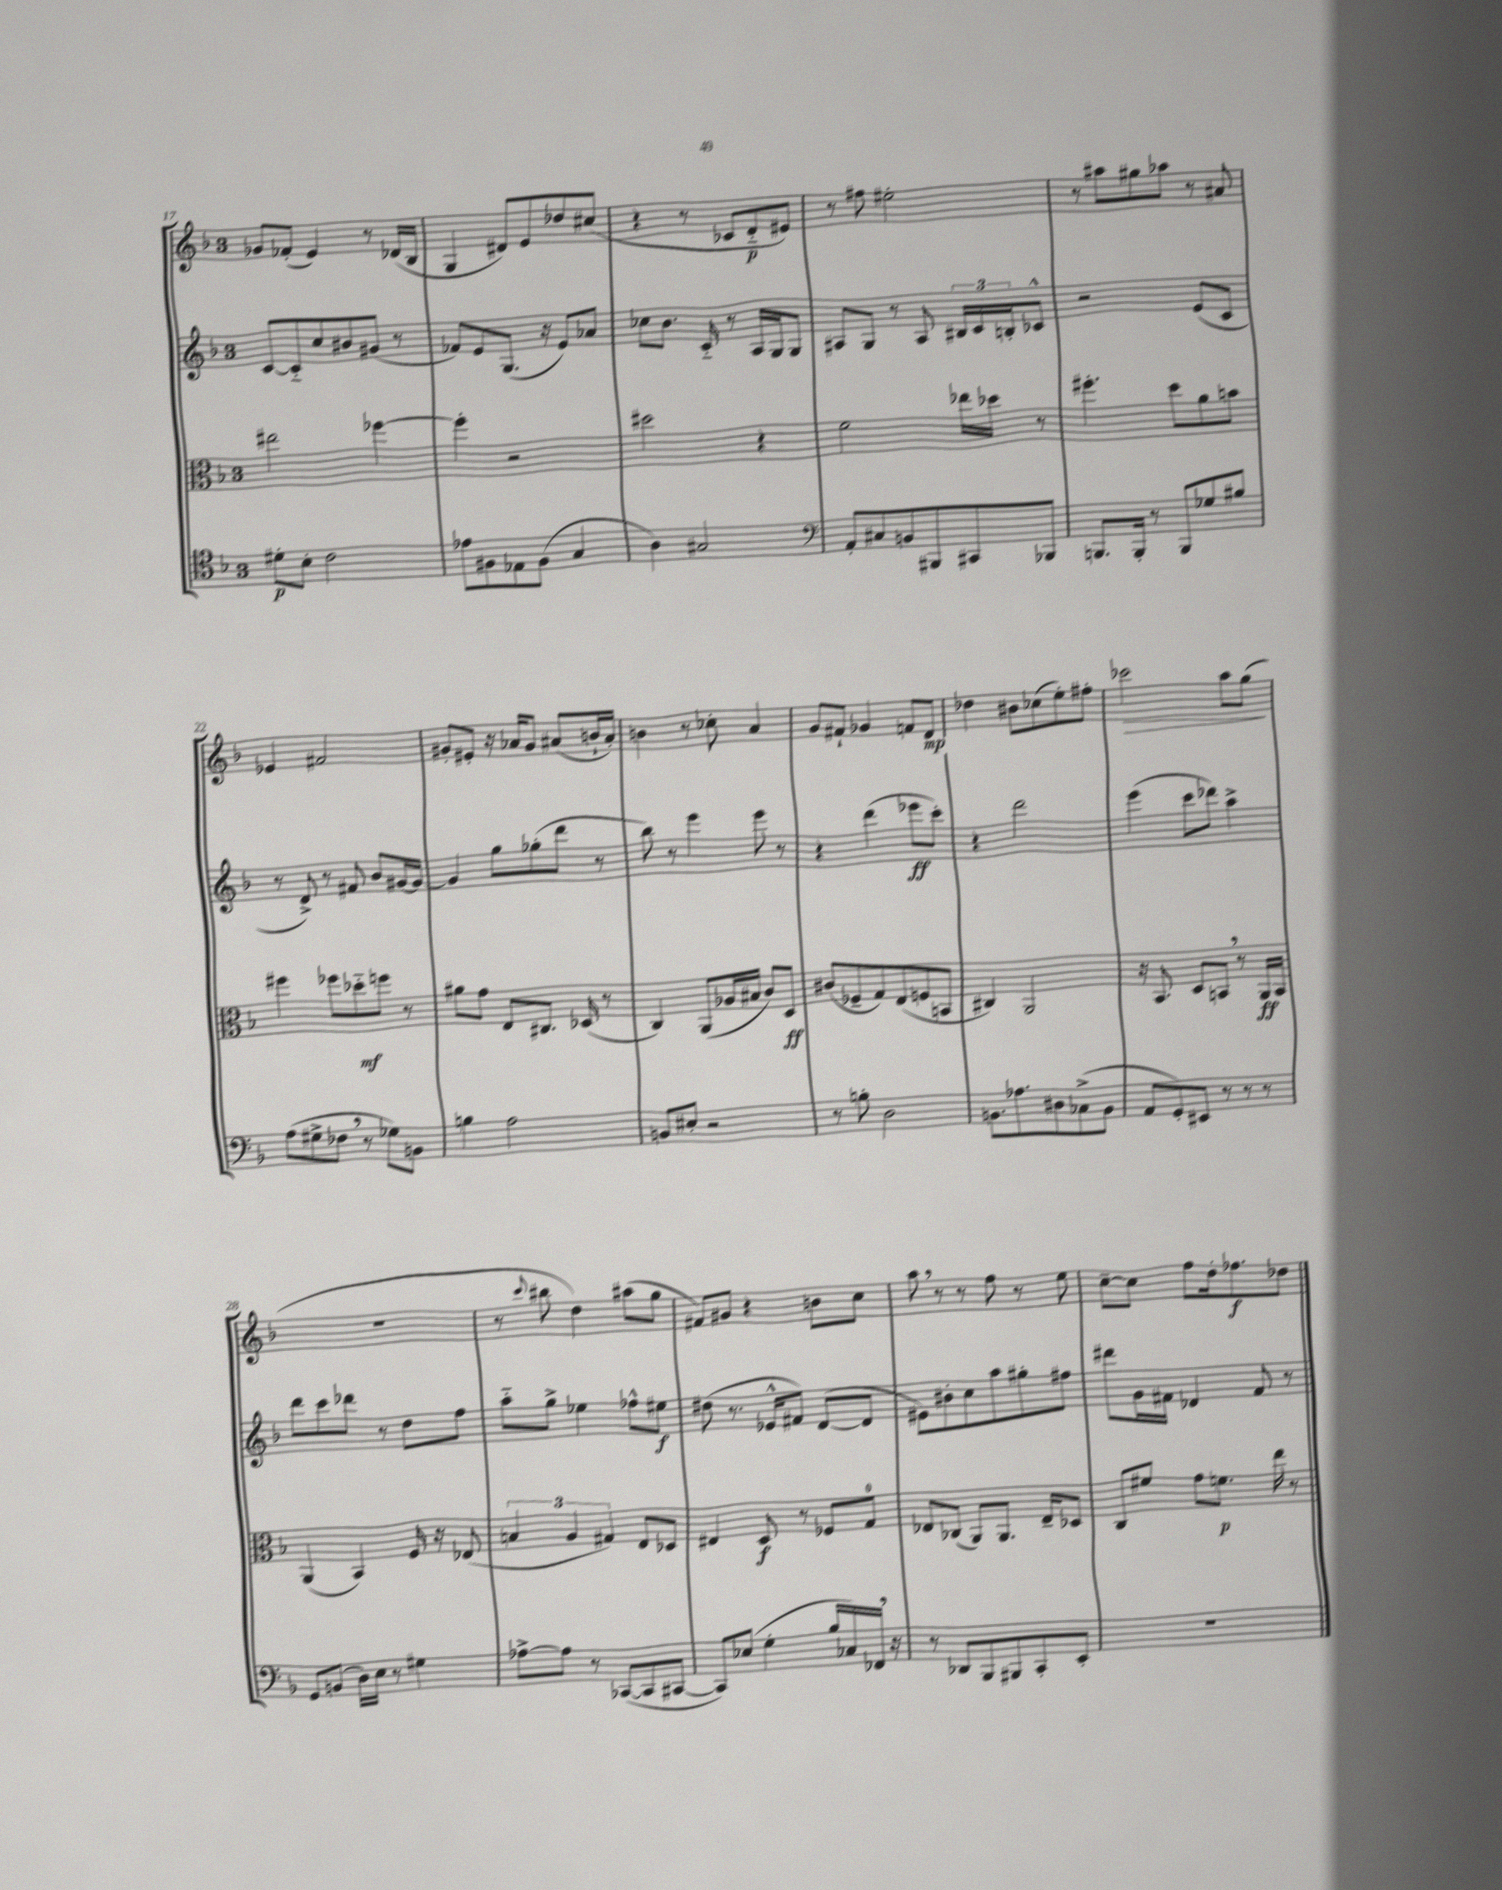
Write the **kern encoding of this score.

**kern	**kern	**kern	**kern
*staff4	*staff3	*staff2	*staff1
*clefC4	*clefC3	*clefG2	*clefG2
*k[b-]	*k[b-]	*k[b-]	*k[b-]
*M3/4	*M3/4	*M3/4	*M3/4
8d#'	2ee#	[8c	8g-
8B-'	.	8c'~]	(8f-'
2c	.	8cc	4e)
.	.	8b#	.
.	[4ff-	(8g#	8r
.	.	8r	(16d-
.	.	.	16B-
=	=	=	=
8e-	4ff-']	8f-)	4G
8F#	.	8e	.
8E-	2r	(8.G	8d#)
(8F#	.	.	8e
.	.	16r	.
4G	.	8e)	8dd-
.	.	8a-	(8cc#
=	=	=	=
4A)	2dd#	8cc-	4r
.	.	8.b-	.
2G#	.	.	8r
.	.	16c'~	.
.	.	8r	8c-
.	4r	16A	8d'~
.	.	16G	.
.	.	8G	8e#)
=	=	=	=
*clefF4	*	*	*
8AA'	2f	8A#	8r
8C#	.	8G	8ff#
8BB	.	8r	2ee#'
8BBB#	.	8A#	.
8CC#	16ee-	24B#	.
.	.	24c	.
.	16dd-	.	.
.	.	24B'	.
8BBB-	8r	8c-^^	.
=	=	=	=
8.BBB	4.ff#'	2r	8r
.	.	.	8aa#
16BBB'	.	.	.
8r	.	.	8gg#
8BBB	8dd	.	8aa-
8G-	8a	(8e	8r
8B#	8b	8c	8a#
=	=	=	=
(8A	4ff#	8r	4e-
8G#^	.	8d^)	.
8F-	8ff-	8r	2f#
8r	8dd-'~	8f#	.
8G-)	8ff	8b-	.
8BB	8r	[16g#	.
.	.	16g#_	.
=	=	=	=
4B	8a#	4g#]	8g#'
.	8g	.	8e#'
2A	8E	8gg	16r
.	.	.	16a-
.	8.C#	(8gg-'	8g#
.	.	8ddd	(8a#
.	(16D-	.	.
.	8r	8r	16b`
.	.	.	16a#')
=	=	=	=
8BB	4C)	8bb-)	4b
8E#'	.	8r	.
2r	(8AA	4eee	8r
.	16A-	.	8cc-'
.	16B#	.	.
.	8c)	8eee	4a
.	8D	8r	.
=	=	=	=
8r	(8c#	4r	8g
8B'	8F-~	.	8f#`
2D	8G)	(4ddd	4g-
.	(8E	.	.
.	8F	8eee-	8f
.	8BB	8ccc')	8d
=	=	=	=
8.BB	4C#)	4r	4dd-
8.A-	.	.	.
.	2AA	2ddd	8b#
8D#	.	.	(8cc-
(8C-^	.	.	8ee')
8BB	.	.	8ff#'
=	=	=	=
8AA	16r	(4eee	2ccc-
.	8.BB-	.	.
8GG')	.	.	.
8EE#	8D	8ccc	.
8r	8BB	8ddd-)	.
8r	8r	4aa^	8aa
8r	16AA	.	(8gg
.	16BB	.	.
=	=	=	=
8GG	(4AA	8ddd	2.r
(8BB	.	8ccc	.
16D)	4BB-)	8ddd-	.
16E	.	.	.
8r	.	8r	.
4G#	16F	8dd	.
.	16r	.	.
.	(8E-	8ff	.
=	=	=	=
[8A-^	6B	8aa'~	8r
.	.	.	8qqccc
8A-]	.	8gg^	8bb#
.	6A	.	.
8r	.	4ee-	4dd)
.	6G#)	.	.
([8CC-	.	.	.
8CC-]	8E	8ff-^^	(8aa#
[8CC#	8D-	8ee#	8gg
=	=	=	=
8CC#])	4E#	(8dd#	8f#)
(8E-	.	8.r	8g#
4G'	8D	.	4r
.	.	16e-^^	.
.	8r	8f#)	.
16B-	8F-	([8d	8b
16C-)	.	.	.
16FF-	8G	8d]	8cc
16r	.	.	.
=	=	=	=
8r	8E-	8e#)	8aa
8DD-	(8C-	8b#'	8r
8BBB-	8AA)	8cc	8r
8BBB#	8.AA	8aa	8ff
8CC'	.	8gg#'	8r
.	16E-~	.	.
8EE'	8D-	8ff#	8ee
=	=	=	=
2.r	8C	8ddd#	[8cc~
.	8f#	16g	8cc]
.	.	16f#	.
.	8g	4d-	8ff
.	8.f	.	16dd'
.	.	.	8.ff-
.	.	8f#	.
.	16ee	.	.
.	8r	8r	8dd-
==	==	==	==
*-	*-	*-	*-
